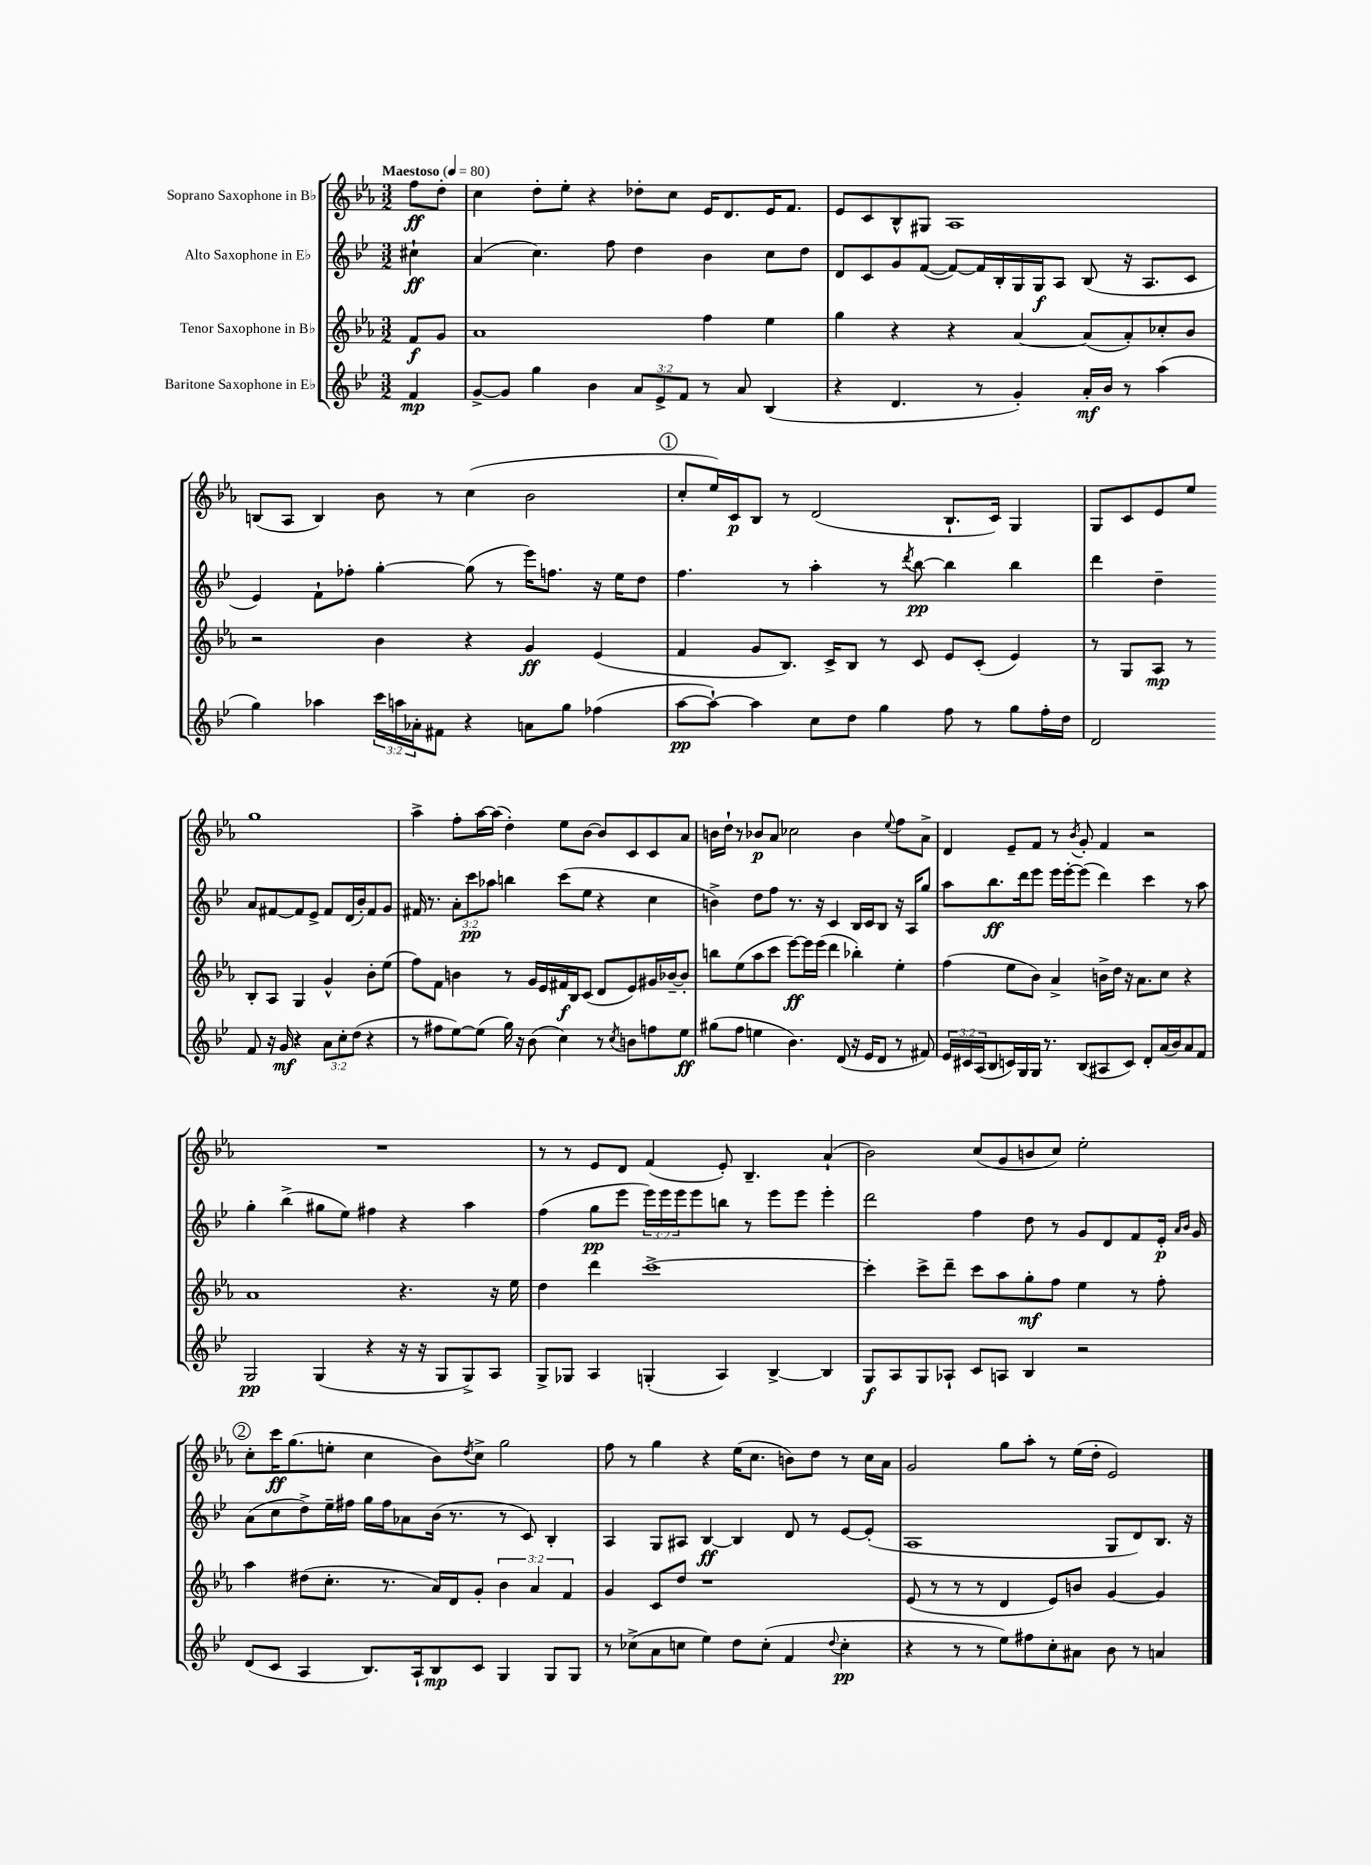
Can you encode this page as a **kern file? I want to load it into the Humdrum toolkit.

**kern	**dynam	**kern	**dynam	**kern	**dynam	**kern	**dynam
*part4	*part4	*part3	*part3	*part2	*part2	*part1	*part1
*staff4	*staff4	*staff3	*staff3	*staff2	*staff2	*staff1	*staff1
*I"Baritone Saxophone in E♭	*	*I"Tenor Saxophone in B♭	*	*I"Alto Saxophone in E♭	*	*I"Soprano Saxophone in B♭	*
*clefG2	*	*clefG2	*	*clefG2	*	*clefG2	*
*k[b-e-]	*	*k[b-e-a-]	*	*k[b-e-]	*	*k[b-e-a-]	*
*M3/2	*	*M3/2	*	*M3/2	*	*M3/2	*
*MM80	*	*MM80	*	*MM80	*	*MM80	*
=	=	=	=	=	=	=	=
!	!	!	!	!	!	!LO:TX:a:B:t=Maestoso	!
4f/	mp	8f/L	f	4cc#X`\	ff	8ff\L	ff
.	.	8g/J	.	.	.	8dd'\J	.
=1	=1	=1	=1	=1	=1	=1	=1
[8g^/L	.	1a-	.	(4a/	.	4cc\	.
8g/J]	.	.	.	.	.	.	.
4gg\	.	.	.	4.cc\)	.	8dd'\L	.
.	.	.	.	.	.	8ee-'\J	.
4b-\	.	.	.	.	.	4r	.
.	.	.	.	8ff\	.	.	.
12a/L	.	.	.	4dd\	.	8dd-X'\L	.
12e-^/	.	.	.	.	.	.	.
.	.	.	.	.	.	8cc\J	.
12f/J	.	.	.	.	.	.	.
8r	.	4ff\	.	4b-\	.	16e-/KL	.
.	.	.	.	.	.	8.d/	.
8a/	.	.	.	.	.	.	.
(4B-/	.	4ee-\	.	8cc\L	.	16e-/K	.
.	.	.	.	.	.	8.f/J	.
.	.	.	.	8dd\J	.	.	.
=2	=2	=2	=2	=2	=2	=2	=2
4r	.	4gg\	.	8d/L	.	8e-/L	.
.	.	.	.	8c/	.	8c/	.
4.d/	.	4r	.	8g/	.	8B-^^/	.
.	.	.	.	([8f/J	.	8G#X/J	.
.	.	4r	.	8f/L_)	.	1A-	.
8r	.	.	.	16f/L]	.	.	.
.	.	.	.	16B-'/	.	.	.
4g'/)	.	[4a-/	.	16G/	.	.	.
.	.	.	.	16G/J	f	.	.
.	.	.	.	8A/J	.	.	.
16a'/LL	mf	(8a-/L]	.	(8B-/	.	.	.
16b-/JJ	.	.	.	.	.	.	.
8r	.	8a-'/)	.	16r	.	.	.
.	.	.	.	8.A/L	.	.	.
(4aa\	.	8cc-X'/	.	.	.	.	.
.	.	8b-/J	.	8c/J	.	.	.
!!LO:LB:g=z
=3	=3	=3	=3	=3	=3	=3	=3
4gg\)	.	2r	.	4e-/)	.	(8Bn/L	.
.	.	.	.	.	.	8A-/J	.
4aa-X\	.	.	.	8f`\L	.	4B/)	.
.	.	.	.	8ff-X'\J	.	.	.
24ccc\LL	.	4b-\	.	[4gg'\	.	8b-\	.
24aan\	.	.	.	.	.	.	.
24a-X'\J	.	.	.	.	.	.	.
8f#X\J	.	.	.	.	.	8r	.
4r	.	4r	.	(8gg\]	.	(4cc\	.
.	.	.	.	8r	.	.	.
8an\L	.	4g/	ff	16eee-\KL)	.	2b-\	.
.	.	.	.	8.ffn\J	.	.	.
8gg\J	.	.	.	.	.	.	.
(4ff-X\	.	(4e-/	.	16r	.	.	.
.	.	.	.	16ee-\KL	.	.	.
.	.	.	.	8dd\J	.	.	.
!!LO:REH:place=s1:t=1
=4	=4	=4	=4	=4	=4	=4	=4
[8aa\L	pp	4f/	.	4.ff\	.	8cc'/L	.
8aa`\J_)	.	.	.	.	.	16ee-/L)	.
.	.	.	.	.	.	16c/J	p
4aa\]	.	8g/L	.	.	.	8B-/J	.
.	.	8.B-/J)	.	8r	.	8r	.
8cc\L	.	.	.	4aa'\	.	(2d/	.
.	.	16c^/KL	.	.	.	.	.
8dd\J	.	8B-/J	.	.	.	.	.
4gg\	.	8r	.	8r	.	.	.
.	.	.	.	8qddd/	.	.	.
.	.	8c/	.	[8bb-\	pp	.	.
8ff\	.	8e-/L	.	4bb-\]	.	8.B-`/L	.
8r	.	(8c'/J	.	.	.	.	.
.	.	.	.	.	.	16c/Jk)	.
8gg\L	.	4e-/)	.	4bb-\	.	4G/	.
16ff'\L	.	.	.	.	.	.	.
16dd\JJ	.	.	.	.	.	.	.
=5	=5	=5	=5	=5	=5	=5	=5
2d/	.	8r	.	4ddd\	.	8G/L	.
.	.	8G/L	.	.	.	8c/	.
.	.	8A-/J	mp	4dd~\	.	8e-/	.
.	.	8r	.	.	.	8ee-/J	.
8f/	.	8B-'/L	.	8a/L	.	1gg	.
16r	.	8A-/J	.	[8f#X/	.	.	.
16g/	mf	.	.	.	.	.	.
4r	.	4G/	.	8f#/]	.	.	.
.	.	.	.	8e-^/J	.	.	.
12a\L	.	4g^^/	.	8f#/L	.	.	.
12cc'\	.	.	.	.	.	.	.
.	.	.	.	(16d/L	.	.	.
(12dd\J	.	.	.	.	.	.	.
.	.	.	.	16b-'/J)	.	.	.
4r	.	8b-'\L	.	8f#/	.	.	.
.	.	(8ee-\J	.	8g/J	.	.	.
!!LO:LB:g=z
=6	=6	=6	=6	=6	=6	=6	=6
8r	.	8ff\L)	.	16f#X/	.	4aa-^\	.
.	.	.	.	8.r	.	.	.
8ff#X\L	.	8f\J	.	.	.	.	.
[8ee-\)	.	4bn\	.	12a'\L	.	8ff'\L	.
.	.	.	.	12ccc\	pp	.	.
(8ee-\J]	.	.	.	.	.	[16aa-\L	.
.	.	.	.	12aa-X\J	.	.	.
.	.	.	.	.	.	(16aa-\JJ]	.
16gg\)	.	8r	.	4bbn\	.	4dd'\)	.
16r	.	.	.	.	.	.	.
(8b-\	.	16g/LL	.	.	.	.	.
.	.	16e-/	.	.	.	.	.
4cc\)	.	16f#X/	f	(8ccc\L	.	8ee-\L	.
.	.	16B-/J	.	.	.	.	.
.	.	(8c/J	.	8ee-\J	.	[8b-\J	.
8r	.	8d/L	.	4r	.	8b-/L]	.
8qcc/	.	.	.	.	.	.	.
8bn\L	.	8e-/)	.	.	.	8c/	.
8ffn\	.	16g#X/L	.	4cc\	.	8c/	.
.	.	[16b-X~/J	.	.	.	.	.
8ee-\J	ff	8b-'/J]	.	.	.	8a-/J	.
=7	=7	=7	=7	=7	=7	=7	=7
(8gg#X\L	.	8bbn\L	.	4bn^\)	.	16bn\LL	.
.	.	.	.	.	.	16dd`\JJ	.
8ff\J	.	(8ee-\	.	.	.	8r	.
4een\	.	8aa-\	.	8dd\L	.	8b-X/L	p
.	.	8ccc\J	.	8ff\J	.	8a-/J	.
4.b-\)	.	[8eee-\L)	ff	8.r	.	2cc-X\	.
.	.	16eee-\L]	.	.	.	.	.
.	.	(16eee-\JJ	.	16r	.	.	.
.	.	4ddd\	.	4c/	.	.	.
(8d/	.	.	.	.	.	.	.
16r	.	4bb-X'\)	.	16B-/LL	.	4b-\	.
16e-/KL	.	.	.	16c/J	.	.	.
8d/J	.	.	.	8B-/J	.	.	.
.	.	.	.	.	.	8qqee-/	.
8r	.	4ee-'\	.	16r	.	8ff\L	.
.	.	.	.	16A/KL	.	.	.
8f#X/)	.	.	.	8gg/J	.	8a-^\J	.
=8	=8	=8	=8	=8	=8	=8	=8
24e-/LL	.	(4ff\	.	8aa\L	.	4d/	.
24c#X/	.	.	.	.	.	.	.
(24A/J	.	.	.	.	.	.	.
8B-/	.	.	.	8.bb-\	ff	.	.
16cn/L)	.	8ee-\L	.	.	.	8e-~/L	.
16G/	.	.	.	16ddd\k	.	.	.
16G/JJ	.	8b-\J)	.	8eee-\J	.	8f/J	.
8.r	.	.	.	.	.	.	.
.	.	4a-^/	.	16eee-\LL	.	8r	.
.	.	.	.	[16eee-'\J	.	.	.
.	.	.	.	.	.	8qb-/	.
(8B-/L	.	.	.	(8eee-\J]	.	8g'/	.
8A#X/	.	16bn^\LL	.	4ddd\)	.	4f/	.
.	.	16dd\JJ	.	.	.	.	.
8c/J)	.	16r	.	.	.	.	.
.	.	8.a-\L	.	.	.	.	.
8d'/L	.	.	.	4ccc\	.	2r	.
(16a/L	.	8cc\J	.	.	.	.	.
16b-/J)	.	.	.	.	.	.	.
8a/	.	4r	.	8r	.	.	.
8f/J	.	.	.	8aa\	.	.	.
!!LO:LB:g=z
=9	=9	=9	=9	=9	=9	=9	=9
2G/	pp	1a-	.	4gg'\	.	1.r	.
.	.	.	.	(4bb-^\	.	.	.
(4G/	.	.	.	8gg#X\L	.	.	.
.	.	.	.	8ee-\J)	.	.	.
4r	.	.	.	4ff#X\	.	.	.
16r	.	4.r	.	4r	.	.	.
16r	.	.	.	.	.	.	.
8G/L	.	.	.	.	.	.	.
8G^/)	.	.	.	4aa\	.	.	.
8A/J	.	16r	.	.	.	.	.
.	.	16ee-\	.	.	.	.	.
=10	=10	=10	=10	=10	=10	=10	=10
8G^/L	.	4dd\	.	(4ff\	.	8r	.
8G-X/J	.	.	.	.	.	8r	.
4A/	.	4ddd\	.	8gg\L	pp	8e-/L	.
.	.	.	.	8eee-\J	.	8d/J	.
(4Gn'/	.	[1ccc^	.	24eee-\LL)	.	(4f/	.
.	.	.	.	24eee-\	.	.	.
.	.	.	.	24eee-\J	.	.	.
.	.	.	.	8eee-\	.	.	.
4A/)	.	.	.	8bbn\J	.	8e-'/)	.
.	.	.	.	8r	.	4.B-~/	.
[4B-^/	.	.	.	8eee-\L	.	.	.
.	.	.	.	8eee-\J	.	.	.
4B-/]	.	.	.	4eee-'\	.	(4a-`/	.
=11	=11	=11	=11	=11	=11	=11	=11
8G/L	f	4ccc'\]	.	2ddd\	.	2b-\)	.
8A/	.	.	.	.	.	.	.
8G/	.	8ccc^\L	.	.	.	.	.
8A-X`/J	.	8ddd~\J	.	.	.	.	.
8c/L	.	8ccc\L	.	4ff\	.	(8cc/L	.
8An/J	.	8aa-\	.	.	.	8g/	.
4B-/	.	8gg'\	mf	8dd\	.	8bn/	.
.	.	8ff\J	.	8r	.	8cc/J)	.
2r	.	4ee-\	.	8g/L	.	2ee-'\	.
.	.	.	.	8d/	.	.	.
.	.	8r	.	8f/	.	.	.
.	.	8ff'\	.	16e-'/Jk	p	.	.
.	.	.	.	16qqa/LL	.	.	.
.	.	.	.	16qqb-/JJ	.	.	.
.	.	.	.	16g/	.	.	.
!!LO:LB:g=z
!!LO:REH:place=s1:t=2
=12	=12	=12	=12	=12	=12	=12	=12
(8d/L	.	4aa-\	.	(8a\L	.	8cc'\L	.
8c/J	.	.	.	8cc\	.	16ccc\K	ff
.	.	.	.	.	.	(8.gg\	.
4A/	.	(8dd#X\L	.	8dd^\)	.	.	.
.	.	8.cc'\J	.	16ee-~\L	.	8een'\J	.
.	.	.	.	16ff#X\JJ	.	.	.
8.B-/L)	.	.	.	16gg\LL	.	4cc\	.
.	.	8.r	.	16ff#\J	.	.	.
.	.	.	.	8a-X\	.	.	.
16A`/k	.	.	.	.	.	.	.
8B-/	mp	16a-/LL)	.	(16b-\Jk	.	8b-\L)	.
.	.	16d/J	.	8.r	.	.	.
.	.	.	.	.	.	8qdd/	.
8c/J	.	8g'/J	.	.	.	8cc^\J	.
4G/	.	6b-\	.	8r	.	2gg\	.
.	.	.	.	8c/)	.	.	.
.	.	6a-/	.	.	.	.	.
8G/L	.	.	.	4B-'/	.	.	.
.	.	6f/	.	.	.	.	.
8G/J	.	.	.	.	.	.	.
=13	=13	=13	=13	=13	=13	=13	=13
8r	.	4g/	.	4A/	.	8ff\	.
(8cc-X^\L	.	.	.	.	.	8r	.
8a\	.	8c/L	.	8G/L	.	4gg\	.
8ccn\J	.	8dd/J	.	8A#X/J	.	.	.
4ee-\)	.	1r	.	[4B-/	ff	4r	.
8dd\L	.	.	.	4B-/]	.	(16ee-\KL	.
.	.	.	.	.	.	8.cc\J	.
(8cc'\J	.	.	.	.	.	.	.
4f/	.	.	.	8d/	.	8bn\L)	.
.	.	.	.	8r	.	8dd\J	.
8qqdd/	.	.	.	.	.	.	.
4cc'\	pp	.	.	[8e-/L	.	8r	.
.	.	.	.	(8e-'/J]	.	16cc\LL	.
.	.	.	.	.	.	16a-\JJ	.
=14	=14	=14	=14	=14	=14	=14	=14
4r	.	(8e-/	.	1A	.	2g/	.
.	.	8r	.	.	.	.	.
8r	.	8r	.	.	.	.	.
8r	.	8r	.	.	.	.	.
8ee-\L)	.	4d/	.	.	.	8gg\L	.
8ff#X\	.	.	.	.	.	8aa-'\J	.
8cc'\	.	8e-/L)	.	.	.	8r	.
8a#X\J	.	8bn/J	.	.	.	(16ee-\LL	.
.	.	.	.	.	.	16dd'\JJ	.
8b-\	.	[4g/	.	8G/L	.	2e-/)	.
8r	.	.	.	8d/)	.	.	.
4an/	.	4g/]	.	8.B-/J	.	.	.
.	.	.	.	16r	.	.	.
==	==	==	==	==	==	==	==
*-	*-	*-	*-	*-	*-	*-	*-
